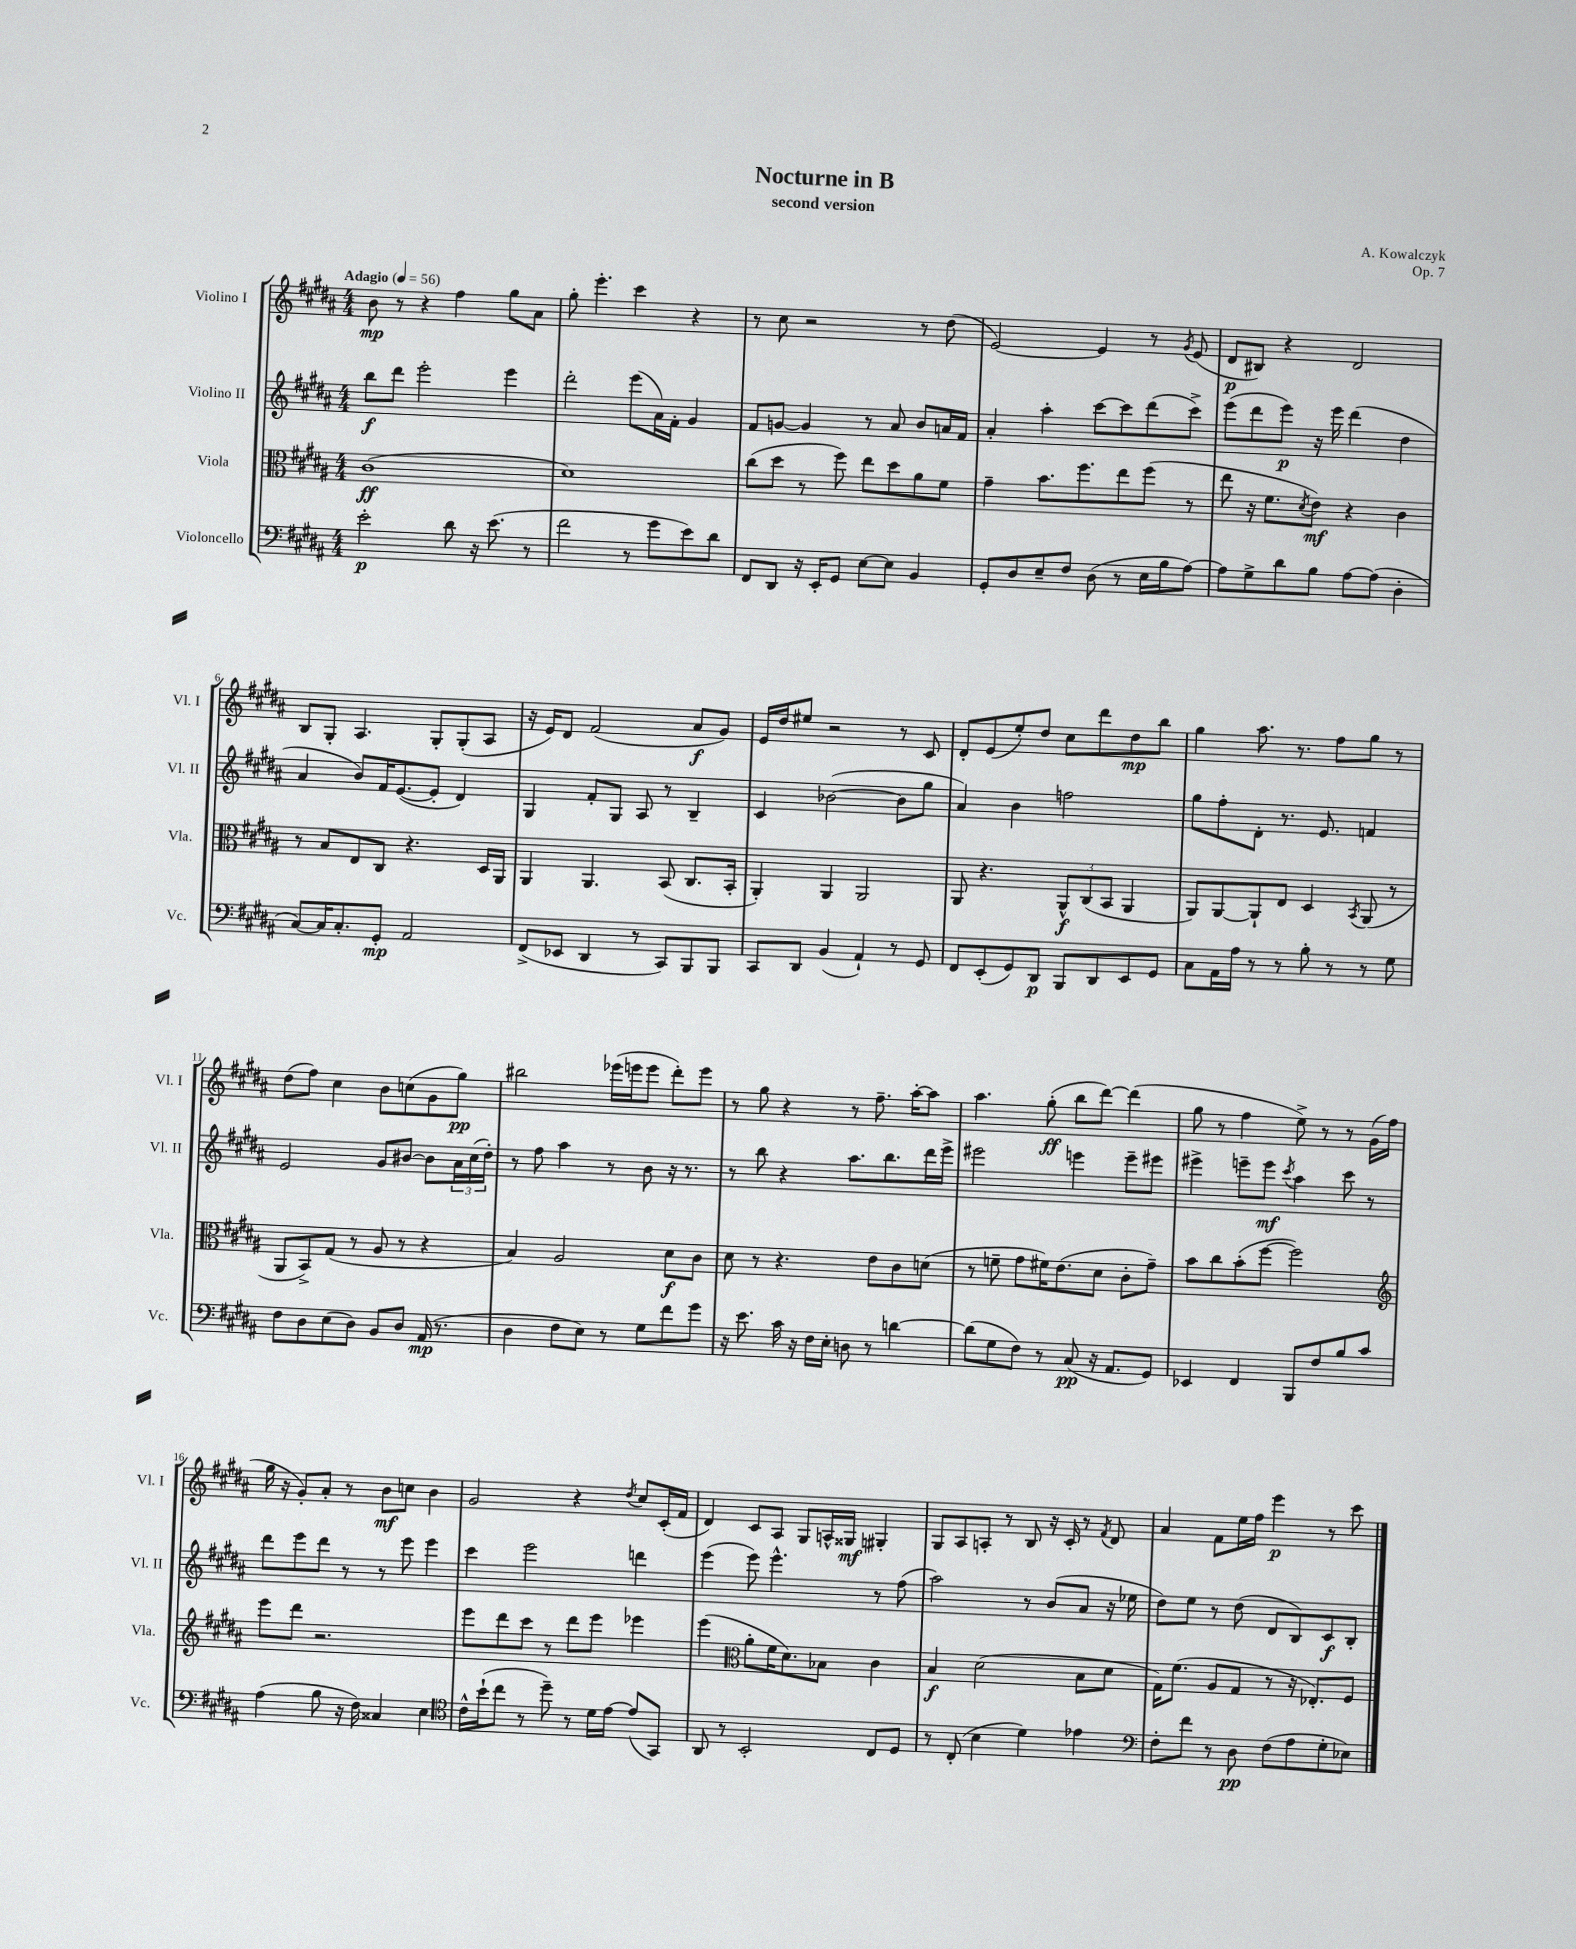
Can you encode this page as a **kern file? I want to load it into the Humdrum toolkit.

**kern	**dynam	**kern	**dynam	**kern	**dynam	**kern	**dynam
*part4	*part4	*part3	*part3	*part2	*part2	*part1	*part1
*staff4	*staff4	*staff3	*staff3	*staff2	*staff2	*staff1	*staff1
*I"Violoncello	*	*I"Viola	*	*I"Violino II	*	*I"Violino I	*
*I'Vc.	*	*I'Vla.	*	*I'Vl. II	*	*I'Vl. I	*
*clefF4	*	*clefC3	*	*clefG2	*	*clefG2	*
*k[f#c#g#d#a#]	*	*k[f#c#g#d#a#]	*	*k[f#c#g#d#a#]	*	*k[f#c#g#d#a#]	*
*M4/4	*	*M4/4	*	*M4/4	*	*M4/4	*
*MM56	*	*MM56	*	*MM56	*	*MM56	*
=1	=1	=1	=1	=1	=1	=1	=1
!	!	!	!	!	!	!LO:TX:a:B:t=Adagio	!
2e'\	p	(1c#	ff	8bb\L	f	8b\	mp
.	.	.	.	8ddd#\J	.	8r	.
.	.	.	.	2eee'\	.	4r	.
8d#\	.	.	.	.	.	4ff#\	.
16r	.	.	.	.	.	.	.
(8.e\	.	.	.	.	.	.	.
.	.	.	.	4eee\	.	8gg#\L	.
8r	.	.	.	.	.	8a#\J	.
=2	=2	=2	=2	=2	=2	=2	=2
2f#\	.	1d#)	.	2ddd#'\	.	8gg#'\	.
.	.	.	.	.	.	4.eee'\	.
8r	.	.	.	(8eee\L	.	4ccc#\	.
8g#\L	.	.	.	16a#\L)	.	.	.
.	.	.	.	16f#'\JJ	.	.	.
8e\)	.	.	.	4g#/	.	4r	.
8d#\J	.	.	.	.	.	.	.
=3	=3	=3	=3	=3	=3	=3	=3
8FF#/L	.	(8cc#\L	.	8f#/L	.	8r	.
8DD#/J	.	8dd#\J	.	[8gn/J	.	8cc#\	.
16r	.	8r	.	4g/]	.	2r	.
16EE'/KL	.	.	.	.	.	.	.
8GG#/J	.	8ff#\)	.	.	.	.	.
[8E\L	.	8ee\L	.	8r	.	.	.
8E\J]	.	8dd#\	.	8a#/	.	.	.
4BB/	.	8a#\	.	8b/L	.	8r	.
.	.	8f#\J	.	16an/L	.	(8dd#\	.
.	.	.	.	16f#/JJ	.	.	.
=4	=4	=4	=4	=4	=4	=4	=4
8GG#'/L	.	4g#~\	.	4a#'/	.	[2e/)	.
8D#/	.	.	.	.	.	.	.
8E~/	.	8.b\L	.	4aa#'\	.	.	.
8F#/J	.	.	.	.	.	.	.
.	.	8.ff#\	.	.	.	.	.
(8D#\	.	.	.	[8ccc#\L	.	4e/]	.
8r	.	8ee\	.	8ccc#\]	.	.	.
16E\LL	.	(8ff#\J	.	(8ddd#\	.	8r	.
16B\J	.	.	.	.	.	.	.
.	.	.	.	.	.	8qg#/	.
[8A#\J)	.	8r	.	8ccc#^\J)	.	(8e/	.
=5	=5	=5	=5	=5	=5	=5	=5
8A#\L]	.	8ee\	.	(8eee\L	.	8d#/L	p
8G#^\	.	16r	.	8ddd#\	.	8B#X/J)	.
.	.	8.f#\L	.	.	.	.	.
8d#\	.	.	.	8eee\J)	p	4r	.
.	.	8qd#/	.	.	.	.	.
8B\J	.	8e\J)	mf	16r	.	.	.
.	.	.	.	16eee\	.	.	.
[8A#\L	.	4r	.	(4ddd#\	.	2d#/	.
(8A#\J]	.	.	.	.	.	.	.
4D#'\	.	4c#\	.	4dd#\	.	.	.
!!LO:LB:g=z
=6	=6	=6	=6	=6	=6	=6	=6
[8C#/L)	.	8r	.	4a#/	.	8B/L	.
16C#/K]	.	8B/L	.	.	.	8G#'/J	.
8.C#'/	.	.	.	.	.	.	.
.	.	8E/	.	8b/L)	.	4.A#/	.
8GG#'/J	mp	8C#/J	.	16f#/K	.	.	.
.	.	.	.	([8.e/	.	.	.
2AA#/	.	4.r	.	.	.	.	.
.	.	.	.	8e'/J]	.	8G#'/L	.
.	.	.	.	4d#/)	.	(8G#'/	.
.	.	16D#/LL	.	.	.	8A#/J	.
.	.	16AA#/JJ	.	.	.	.	.
=7	=7	=7	=7	=7	=7	=7	=7
(8FF#^/L	.	4AA#/	.	4G#/	.	16r	.
.	.	.	.	.	.	16e/KL)	.
8EE-X/J	.	.	.	.	.	8d#/J	.
4DD#/	.	4.AA#/	.	8f#'/L	.	(2f#/	.
.	.	.	.	8G#/J	.	.	.
8r	.	.	.	8A#/	.	.	.
8CC#/L)	.	(8BB/	.	8r	.	.	.
8BBB/	.	8.C#/L	.	4B~/	.	8a#/L	f
8BBB/J	.	.	.	.	.	8g#/J)	.
.	.	16BB'/Jk	.	.	.	.	.
=8	=8	=8	=8	=8	=8	=8	=8
8CC#/L	.	4AA#'/)	.	4c#/	.	16e/LL	.
.	.	.	.	.	.	16dd#/J	.
8DD#/J	.	.	.	.	.	8ee#X/J	.
(4BB/	.	4AA#/	.	([2b-X\	.	2r	.
4AA#`/)	.	2AA#/	.	.	.	.	.
8r	.	.	.	8b-\L]	.	8r	.
8GG#/	.	.	.	8gg#\J	.	8c#/	.
=9	=9	=9	=9	=9	=9	=9	=9
8FF#/L	.	8AA#/	.	4a#/)	.	8d#'/L	.
(8EE'/	.	4.r	.	.	.	(8e/	.
8GG#/)	.	.	.	4b\	.	8ee'/)	.
8DD#/J	p	.	.	.	.	8dd#/J	.
8BBB/L	.	12AA#^^/L	f	2ffn\	.	8cc#\L	.
.	.	(12C#/	.	.	.	.	.
8DD#/	.	.	.	.	.	8ddd#\	.
.	.	12BB/J	.	.	.	.	.
8EE/	.	4AA#/	.	.	.	8dd#\	mp
8GG#/J	.	.	.	.	.	8bb\J	.
=10	=10	=10	=10	=10	=10	=10	=10
8C#\L	.	8AA#/L)	.	8gg#\L	.	4gg#\	.
16AA#\L	.	[8AA#/	.	8ff#'\	.	.	.
16A#\JJ	.	.	.	.	.	.	.
8r	.	8AA#`/]	.	8d#'\J	.	8.aa#\	.
8r	.	8E/J	.	8.r	.	.	.
.	.	.	.	.	.	8.r	.
8B'\	.	4D#/	.	.	.	.	.
.	.	.	.	8.e/	.	.	.
8r	.	.	.	.	.	8ff#\L	.
.	.	8qBB/	.	.	.	.	.
8r	.	(8AA#/	.	4fn/	.	8gg#\J	.
8G#\	.	8r	.	.	.	8r	.
!!LO:LB:g=z
=11	=11	=11	=11	=11	=11	=11	=11
8F#\L	.	8AA#/L	.	2e/	.	(8dd#\L	.
8D#\	.	8BB^/)	.	.	.	8ff#\J)	.
(8E\	.	(8G#/J	.	.	.	4cc#\	.
8D#\J)	.	8r	.	.	.	.	.
8BB/L	.	8A#/	.	8g#/L	.	8b\L	.
8D#/J	.	8r	.	[8b#X/J	.	(8ccn\	.
(16AA#/	mp	4r	.	8b#\L]	.	8g#\	.
8.r	.	.	.	.	.	.	.
.	.	.	.	24a#\L	.	8gg#\J)	pp
.	.	.	.	(24cc#\	.	.	.
.	.	.	.	24dd#'\JJ)	.	.	.
=12	=12	=12	=12	=12	=12	=12	=12
4D#\	.	4B/)	.	8r	.	2bb#X\	.
.	.	.	.	8ff#\	.	.	.
8F#\L	.	2A#/	.	4aa#\	.	.	.
8E\J)	.	.	.	.	.	.	.
8r	.	.	.	8r	.	(16eee-X\LL	.
.	.	.	.	.	.	16eeen\J	.
8G#\L	.	.	.	8b\	.	8eee\J	.
8f#\	.	8d#\L	f	16r	.	8ddd#'\L)	.
.	.	.	.	8.r	.	.	.
8g#\J	.	8c#\J	.	.	.	8eee\J	.
=13	=13	=13	=13	=13	=13	=13	=13
16r	.	8d#\	.	8r	.	8r	.
8.e\	.	.	.	.	.	.	.
.	.	8r	.	8bb\	.	8gg#\	.
16c#\	.	4.r	.	4r	.	4r	.
16r	.	.	.	.	.	.	.
16F#\LL	.	.	.	.	.	.	.
16E'\JJ	.	.	.	.	.	.	.
8Dn\	.	.	.	8.aa#\L	.	8r	.
8r	.	8e\L	.	.	.	8.ff#~\	.
.	.	.	.	8.bb\	.	.	.
[4dn\	.	8c#\	.	.	.	.	.
.	.	.	.	.	.	[16aa#'\KL	.
.	.	(8dn\J	.	16ddd#\L	.	8aa#\J]	.
.	.	.	.	16eee^\JJ	.	.	.
=14	=14	=14	=14	=14	=14	=14	=14
(8d\L]	.	8r	.	2eee#X\	.	4.aa#\	.
8G#\	.	8fn~\	.	.	.	.	.
8F#\J)	.	8g#\L	.	.	.	.	.
8r	.	16f#X\K)	.	.	.	(8gg#'\	ff
.	.	(8.e\	.	.	.	.	.
(8C#/	pp	.	.	4eeen\	.	8bb\L	.
16r	.	8d#\J	.	.	.	[8ddd#\J)	.
8.AA#/L	.	.	.	.	.	.	.
.	.	8c#'\L	.	8eee~\L	.	(4ddd#\]	.
8GG#/J)	.	8g#~\J)	.	8eee#X\J	.	.	.
=15	=15	=15	=15	=15	=15	=15	=15
4EE-X/	.	8b\L	.	4eee#X^\	.	8gg#\	.
.	.	8cc#\	.	.	.	8r	.
4FF#/	.	(8b'\	.	8eeen~\L	.	4ff#\	.
.	.	[8ff#\J	.	8eee\J	mf	.	.
.	.	.	.	8qccc#/	.	.	.
8BBB/L	.	2ff#\])	.	4aa#\	.	8ee^\)	.
8F#/	.	.	.	.	.	8r	.
8B/	.	.	.	8ccc#\	.	8r	.
8c#/J	.	.	.	8r	.	(16g#\LL	.
.	.	.	.	.	.	16ff#\JJ	.
!!LO:LB:g=z
=16	=16	=16	=16	=16	=16	=16	=16
*	*	*clefG2	*	*	*	*	*
(4A#\	.	8eee\L	.	8ddd#\L	.	16gg#\	.
.	.	.	.	.	.	16r	.
.	.	8ddd#\J	.	8eee\	.	8g#'/L)	.
8B\	.	2.r	.	8ddd#\J	.	8a#'/J	.
16r	.	.	.	8r	.	8r	.
16F#\)	.	.	.	.	.	.	.
4C##X/	.	.	.	8r	.	8b\L	mf
.	.	.	.	8eee\	.	8ccn\J	.
4E\	.	.	.	4eee\	.	4b\	.
=17	=17	=17	=17	=17	=17	=17	=17
*clefC4	*	*	*	*	*	*	*
16c#^^\LL	.	8eee\L	.	4ccc#\	.	2g#/	.
(16b`\J	.	.	.	.	.	.	.
8cc#\J	.	8ddd#\	.	.	.	.	.
8r	.	8ccc#\J	.	2eee\	.	.	.
8dd#~\)	.	8r	.	.	.	.	.
8r	.	8ddd#\L	.	.	.	4r	.
16d#\LL	.	8eee\J	.	.	.	.	.
[16e\JJ	.	.	.	.	.	.	.
.	.	.	.	.	.	8qdd#/	.
(8e/L]	.	4eee-X\	.	4dddn\	.	8cc#/L	.
8GG#/J)	.	.	.	.	.	(16c#'/L	.
.	.	.	.	.	.	16f#/JJ	.
=18	=18	=18	=18	=18	=18	=18	=18
8AA#/	.	(4eee\	.	(4eee\	.	4d#/)	.
8r	.	.	.	.	.	.	.
*	*	*clefC3	*	*	*	*	*
2BB'/	.	8a#'\L	.	8eee\)	.	8c#/L	.
.	.	16f#\K	.	4.eee^^\	.	8A#/J	.
.	.	8.d#\)	.	.	.	.	.
.	.	.	.	.	.	8G#/L	.
.	.	8B-X\J	.	.	.	16An^^/L	.
.	.	.	.	.	.	16G##X/JJ	mf
8C#/L	.	4c#\	.	8r	.	4G#X'/	.
8D#/J	.	.	.	(8ff#\	.	.	.
=19	=19	=19	=19	=19	=19	=19	=19
8r	.	4B/	f	2aa#\)	.	8G#/L	.
(8C#'/	.	.	.	.	.	8A#/	.
4B\	.	(2d#\	.	.	.	8An'/J	.
.	.	.	.	.	.	8r	.
4d#\)	.	.	.	8r	.	8B/	.
.	.	.	.	(8b/L	.	16r	.
.	.	.	.	.	.	16c#'/	.
4e-X\	.	8B\L	.	8a#/J	.	8r	.
.	.	.	.	.	.	8qf#/	.
.	.	8d#\J	.	16r	.	8d#/	.
.	.	.	.	16ee-X\	.	.	.
=20	=20	=20	=20	=20	=20	=20	=20
*clefF4	*	*	*	*	*	*	*
8F#'\L	.	16G#\KL)	.	8dd#\L)	.	4a#/	.
.	.	(8.f#\J	.	.	.	.	.
8f#\J	.	.	.	8ee\J	.	.	.
8r	.	8A#/L	.	8r	.	8f#\L	.
8D#\	pp	8G#/J	.	(8dd#\	.	16ee\L	.
.	.	.	.	.	.	16ff#\JJ	.
(8F#\L	.	8r	.	8d#/L	.	4eee\	p
8A#\	.	16r	.	8B/)	.	.	.
.	.	8.E-X'/L)	.	.	.	.	.
8G#'\	.	.	.	8c#/	f	8r	.
8E-X\J)	.	8F#/J	.	8B'/J	.	8ccc#\	.
==	==	==	==	==	==	==	==
*-	*-	*-	*-	*-	*-	*-	*-
